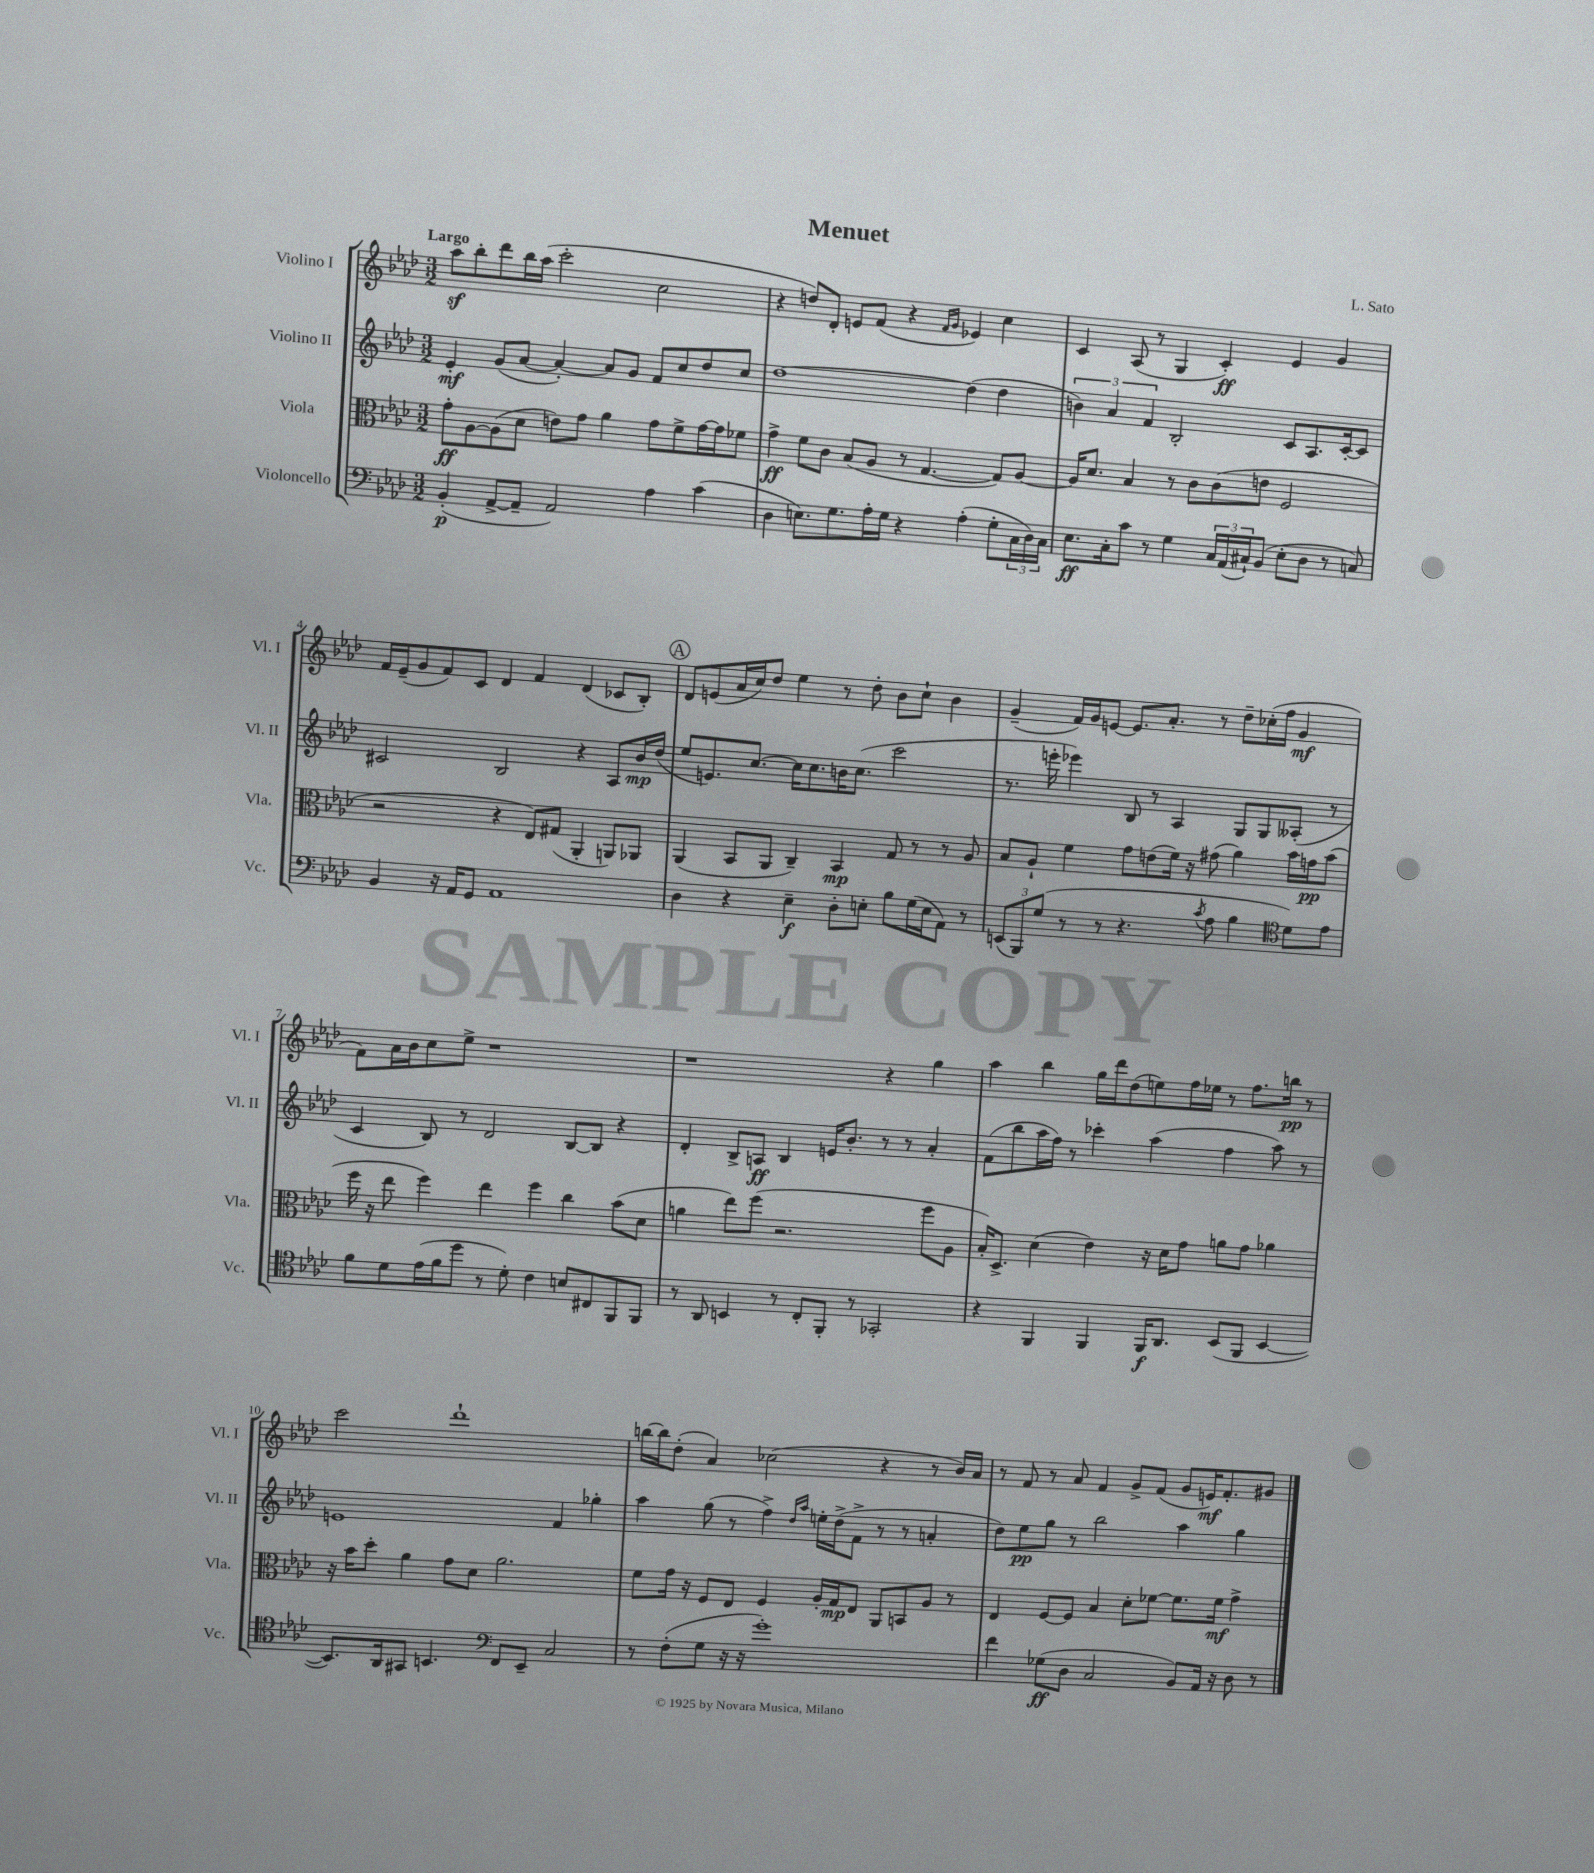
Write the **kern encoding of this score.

**kern	**dynam	**kern	**dynam	**kern	**dynam	**kern	**dynam
*part4	*part4	*part3	*part3	*part2	*part2	*part1	*part1
*staff4	*staff4	*staff3	*staff3	*staff2	*staff2	*staff1	*staff1
*I"Violoncello	*	*I"Viola	*	*I"Violino II	*	*I"Violino I	*
*I'Vc.	*	*I'Vla.	*	*I'Vl. II	*	*I'Vl. I	*
*clefF4	*	*clefC3	*	*clefG2	*	*clefG2	*
*k[b-e-a-d-]	*	*k[b-e-a-d-]	*	*k[b-e-a-d-]	*	*k[b-e-a-d-]	*
*M3/2	*	*M3/2	*	*M3/2	*	*M3/2	*
=1	=1	=1	=1	=1	=1	=1	=1
!	!	!	!	!	!	!LO:TX:a:B:t=Largo	!
(4BB-'/	p	8g'\L	ff	4e-'/	mf	8aa-z\L	.
.	.	[8A-\	.	.	.	8bb-'\	.
[8AA-^/L	.	(8A-\]	.	(8g/L	.	8ddd-\	.
8AA-~/J]	.	8d-\J	.	[8a-/J	.	16bb-\L	.
.	.	.	.	.	.	(16aa-\JJ	.
2AA-/)	.	8en\L)	.	4a-'/_)	.	2ccc'\	.
.	.	8g\J	.	.	.	.	.
.	.	4a-\	.	8a-/L]	.	.	.
.	.	.	.	8g/J	.	.	.
4A-\	.	8g\L	.	8f/L	.	2cc\	.
.	.	8f^\	.	8cc/	.	.	.
(4c\	.	[16g\L	.	8dd-/	.	.	.
.	.	16g\J]	.	.	.	.	.
.	.	8f-X\J	.	8cc/J	.	.	.
=2	=2	=2	=2	=2	=2	=2	=2
4D-\	.	4g^\	ff	[1dd-	.	4r	.
8.En\L)	.	8f\L	.	.	.	8ddn/L)	.
.	.	8c\J	.	.	.	8d-'/J	.
8.G\	.	.	.	.	.	.	.
.	.	(8B-/L	.	.	.	8en/L	.
16A-'\L	.	8A-/J	.	.	.	(8f/J	.
16G\JJ	.	.	.	.	.	.	.
4r	.	8r	.	.	.	4r	.
.	.	[4.G/	.	.	.	.	.
.	.	.	.	.	.	16qqf/LL	.
.	.	.	.	.	.	16qqg/JJ	.
(4A-'\	.	.	.	(4dd-\]	.	4e-X/)	.
8G'\L	.	8G/L])	.	4dd-\	.	4cc\	.
24C\L	.	[8A-/J	.	.	.	.	.
24D-\)	.	.	.	.	.	.	.
24C\JJ	.	.	.	.	.	.	.
=3	=3	=3	=3	=3	=3	=3	=3
8.E-\L	ff	16A-/KL]	.	6bn\)	.	4c/	.
.	.	8.d-/J	.	.	.	.	.
.	.	.	.	6a-/	.	.	.
16C'\k	.	.	.	.	.	.	.
8c\J	.	4B-/	.	.	.	(8A-/	.
.	.	.	.	6f/	.	.	.
8r	.	.	.	.	.	8r	.
4G\	.	8r	.	2B-'/	.	4G/	.
.	.	8c\L	.	.	.	.	.
24C/LL	.	(8c\	.	.	.	4c'/)	ff
(24AA-/	.	.	.	.	.	.	.
24C#X`/J)	.	.	.	.	.	.	.
(8BB-/J	.	8en\J	.	.	.	.	.
8E-'\L	.	2F/	.	8c/L	.	4e-/	.
8D-\J	.	.	.	8.A-/	.	.	.
8r	.	.	.	.	.	4g/	.
.	.	.	.	[16c'/k	.	.	.
8Cn/)	.	.	.	8c/J]	.	.	.
!!LO:LB:g=z
=4	=4	=4	=4	=4	=4	=4	=4
4BB-/	.	2r	.	2c#X/	.	16f/LL	.
.	.	.	.	.	.	(16e-~/J	.
.	.	.	.	.	.	8g/	.
16r	.	.	.	.	.	8f/)	.
16AA-/KL	.	.	.	.	.	.	.
8GG/J	.	.	.	.	.	8c/J	.
1AA-	.	4r	.	2B-/	.	4d-/	.
.	.	8E-/L)	.	.	.	4f/	.
.	.	(8G#X/J	.	.	.	.	.
.	.	4AA-'/	.	4r	.	(4d-/	.
.	.	8AAn/L)	.	8A-/L	.	8c-X/L	.
.	.	8AA-X/J	.	16b-/L	mp	8B-'/J)	.
.	.	.	.	(16dd-/JJ	.	.	.
!!LO:REH:place=s1:t=A
=5	=5	=5	=5	=5	=5	=5	=5
4D-\	.	(4AA-/	.	8ee-/L	.	8d-/L	.
.	.	.	.	8.en/)	.	(8en/	.
4r	.	8BB-/L	.	.	.	16a-/L	.
.	.	.	.	[8.cc/J	.	16cc/J)	.
.	.	8AA-/J	.	.	.	8dd-/J	.
4E-~\	f	4C~/)	.	16cc\KL]	.	4ee-\	.
.	.	.	.	8.cc\	.	.	.
8D-'\L	.	4BB-/	mp	16bn\K	.	8r	.
.	.	.	.	(8.cc\J	.	.	.
8En'\J	.	.	.	.	.	8dd-'\	.
8B-\L	.	8G/	.	2ccc\	.	8b-\L	.
(16G\L	.	8r	.	.	.	8cc`\J	.
16E\J	.	.	.	.	.	.	.
8AA-\J)	.	8r	.	.	.	4b-\	.
8r	.	8A-/	.	.	.	.	.
=6	=6	=6	=6	=6	=6	=6	=6
(12EEn/L	.	8B-/L	.	8.r	.	(4g~/	.
12BBB-/)	.	.	.	.	.	.	.
.	.	8A-`/J	.	.	.	.	.
(12G/J	.	.	.	.	.	.	.
.	.	.	.	16eeen'\	.	.	.
8r	.	4f\	.	4eee-X\)	.	16f/LL)	.
.	.	.	.	.	.	16g/J	.
8r	.	.	.	.	.	[8en/J	.
4.r	.	8g\L	.	8B-/	.	8.e/L]	.
.	.	(8en\	.	8r	.	.	.
.	.	.	.	.	.	8.a-'/J	.
.	.	16f\Jk)	.	4A-/	.	.	.
.	.	16r	.	.	.	.	.
8qc/	.	.	.	.	.	.	.
8A-\	.	(8g#X\	.	.	.	8r	.
4B-\	.	4a-\)	.	8G/L	.	8dd-~\L	.
.	.	.	.	8G/	.	(16cc-X'\L	.
.	.	.	.	.	.	16ff\JJ	.
*clefC4	*	*	*	*	*	*	*
8d-\L)	.	16b-\LL	.	(8A--X'/J	.	4g/	mf
.	.	16gn\J	pp	.	.	.	.
8e-\J	.	(8b-\J	.	8r	.	.	.
!!LO:LB:g=z
=7	=7	=7	=7	=7	=7	=7	=7
8f\L	.	16ff\	.	4c/	.	8f\L)	.
.	.	16r	.	.	.	.	.
8d-\	.	8ee-\	.	.	.	16a-\L	.
.	.	.	.	.	.	16b-\J	.
(16e-\L	.	4ff\)	.	8B-/)	.	8cc\	.
16f\J	.	.	.	.	.	.	.
8dd-\J	.	.	.	8r	.	8ee-^\J	.
8r	.	4ee-\	.	2d-/	.	1r	.
8d-'\)	.	.	.	.	.	.	.
4c\	.	4ff\	.	.	.	.	.
8Bn/L	.	4cc\	.	[8B-/L	.	.	.
8C#X/	.	.	.	8B-/J]	.	.	.
8FF/	.	(8b-\L	.	4r	.	.	.
8FF/J	.	8d-\J	.	.	.	.	.
=8	=8	=8	=8	=8	=8	=8	=8
8r	.	4an\	.	4d-'/	.	1r	.
8AA-/	.	.	.	.	.	.	.
4BBn/	.	8ee-\L)	.	8B-^/L	.	.	.
.	.	(8ff\J	.	8An/J	ff	.	.
8r	.	2.r	.	4B-/	.	.	.
8C'/L	.	.	.	.	.	.	.
8FF'/J	.	.	.	16en/KL	.	.	.
.	.	.	.	8.b-'/J	.	.	.
8r	.	.	.	.	.	.	.
2GG-X'/	.	.	.	8r	.	4r	.
.	.	.	.	8r	.	.	.
.	.	8ff\L	.	4a-'/	.	4gg\	.
.	.	8A-\J	.	.	.	.	.
=9	=9	=9	=9	=9	=9	=9	=9
4r	.	16B-'/KL)	.	(8f\L	.	4aa-\	.
.	.	8.D-^/J	.	.	.	.	.
.	.	.	.	8bb-\	.	.	.
4FF/	.	(4d-\	.	16aa-\L	.	4bb-\	.
.	.	.	.	16ff\JJ)	.	.	.
.	.	.	.	8r	.	.	.
4FF/	.	4e-\)	.	4ccc-X'\	.	16gg\LL	.
.	.	.	.	.	.	16ddd-\J	.
.	.	.	.	.	.	(8dd-\	.
16FF/KL	f	16r	.	(4aa-\	.	8een\)	.
8.AA-/J	.	16d-\KL	.	.	.	.	.
.	.	8g\J	.	.	.	16ff\L	.
.	.	.	.	.	.	16ee-X\JJ	.
(8BB-/L	.	8an\L	.	4ff\	.	8r	.
8FF/J	.	8g\J	.	.	.	8.ff\L	.
[4BB-/	.	4a-X\	.	8aa-\)	.	.	.
.	.	.	.	.	.	16bbn\Jk	pp
.	.	.	.	8r	.	8r	.
!!LO:LB:g=z
=10	=10	=10	=10	=10	=10	=10	=10
8.BB-/L])	.	16r	.	1en	.	2ccc\	.
.	.	16b-\KL	.	.	.	.	.
.	.	8dd-'\J	.	.	.	.	.
16AA-/k	.	.	.	.	.	.	.
8GG#X/J	.	4a-\	.	.	.	.	.
4.BBn/	.	.	.	.	.	.	.
.	.	8g\L	.	.	.	1ddd-`	.
.	.	8d-\J	.	.	.	.	.
*clefF4	*	*	*	*	*	*	*
8FF/L	.	2.a-\	.	.	.	.	.
8EE-~/J	.	.	.	.	.	.	.
2C/	.	.	.	4f/	.	.	.
.	.	.	.	4gg-X'\	.	.	.
=11	=11	=11	=11	=11	=11	=11	=11
8r	.	8f\L	.	4aa-\	.	[16bbn\LL	.
.	.	.	.	.	.	16bb\J]	.
(8F'\L	.	16g\Jk	.	.	.	(8dd-'\J	.
.	.	16r	.	.	.	.	.
8G\J	.	8F/L	.	(8gg\	.	4a-/)	.
16r	.	8E-/J	.	8r	.	.	.
16r	.	.	.	.	.	.	.
1g')	.	4F/	.	4ff^\)	.	(2cc-X\	.
.	.	.	.	16qqdd-/LL	.	.	.
.	.	.	.	16qqaa-/JJ	.	.	.
.	.	16A-'/LL	.	16een'\LL	.	.	.
.	.	16G/J	mp	(16dd-^\J	.	.	.
.	.	8E-/J	.	8f^\J	.	.	.
.	.	8AA-/L	.	8r	.	4r	.
.	.	8BBn/	.	8r	.	.	.
.	.	8A-/J	.	4an'/	.	8r	.
.	.	8r	.	.	.	16b-/LL)	.
.	.	.	.	.	.	16a-/JJ	.
=12	=12	=12	=12	=12	=12	=12	=12
4f\	.	4E-/	.	8dd-\L)	.	8r	.
.	.	.	.	8ee-\	pp	8f/	.
(8G-X\L	ff	[8F/L	.	8gg\J	.	8r	.
8D-\J	.	8F/J]	.	8r	.	8a-/	.
2C/	.	4B-/	.	2bb-\	.	4f/	.
.	.	8d-'\L	.	.	.	8g^/L	.
.	.	[8f-X\J	.	.	.	(8f/J	.
8BB-/L)	.	8.f-\L]	.	4aa-\	.	8g/L	.
16AA-/Jk	.	.	.	.	.	16en/K)	mf
16r	.	16f-\Jk	mf	.	.	8.f'/	.
8D-\	.	4g^\	.	4gg\	.	.	.
8r	.	.	.	.	.	8g#X/J	.
==	==	==	==	==	==	==	==
*-	*-	*-	*-	*-	*-	*-	*-
